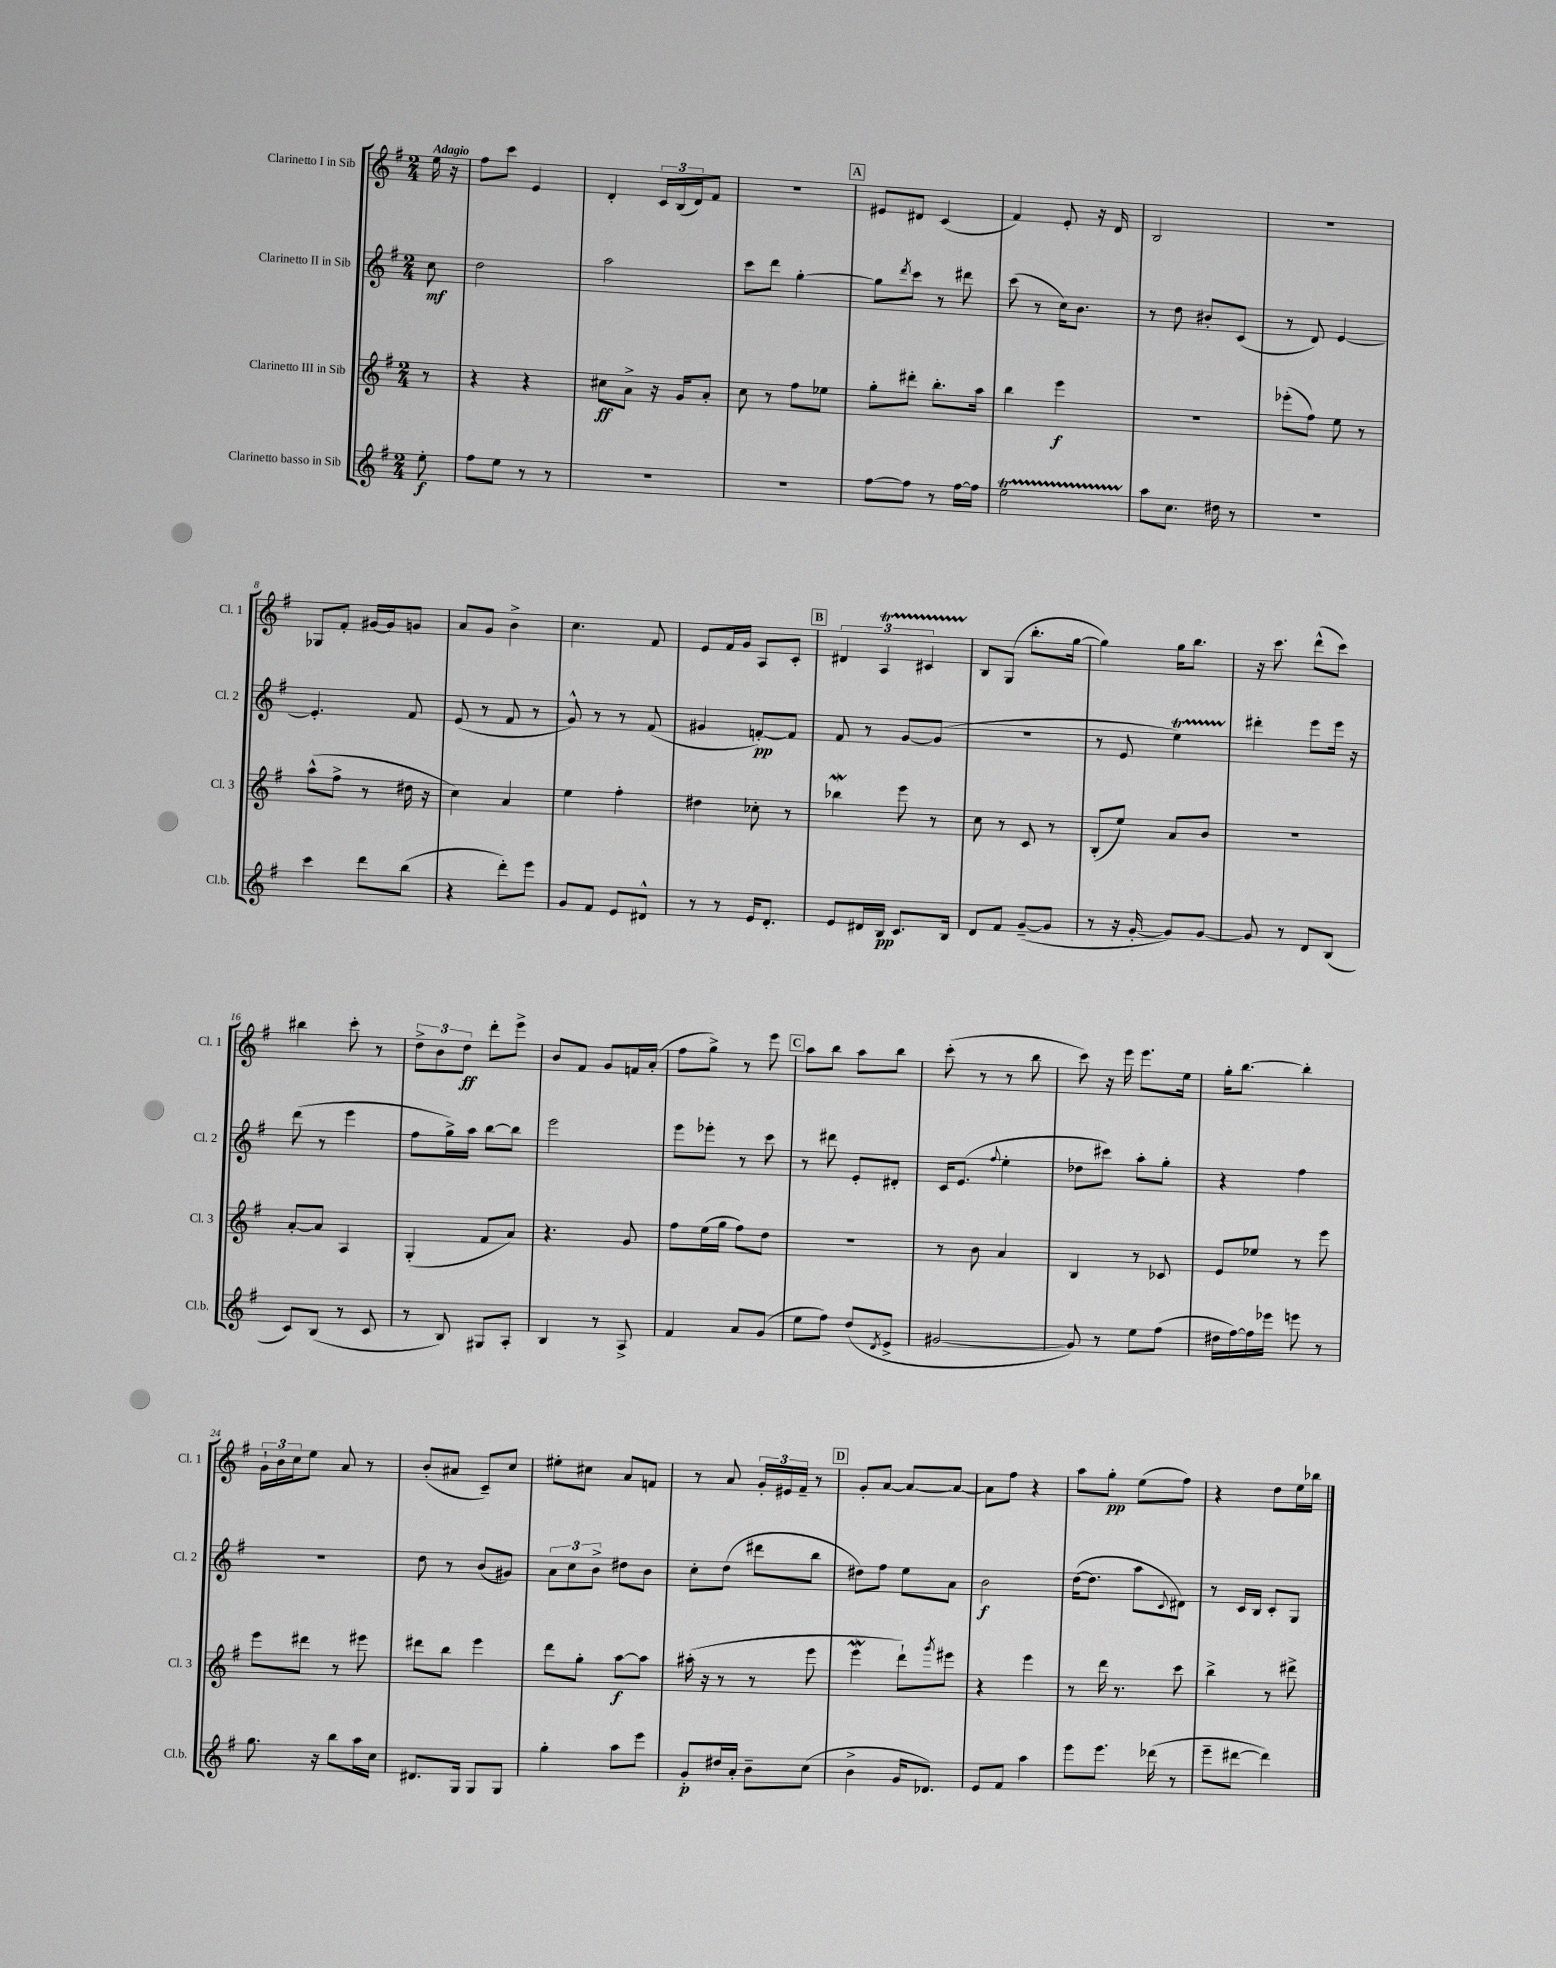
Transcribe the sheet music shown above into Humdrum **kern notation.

**kern	**dynam	**kern	**dynam	**kern	**dynam	**kern	**dynam
*part4	*part4	*part3	*part3	*part2	*part2	*part1	*part1
*staff4	*staff4	*staff3	*staff3	*staff2	*staff2	*staff1	*staff1
*I"Clarinetto basso in Sib	*	*I"Clarinetto III in Sib	*	*I"Clarinetto II in Sib	*	*I"Clarinetto I in Sib	*
*I'Cl.b.	*	*I'Cl. 3	*	*I'Cl. 2	*	*I'Cl. 1	*
*clefG2	*	*clefG2	*	*clefG2	*	*clefG2	*
*k[f#]	*	*k[f#]	*	*k[f#]	*	*k[f#]	*
*M2/4	*	*M2/4	*	*M2/4	*	*M2/4	*
=	=	=	=	=	=	=	=
!	!	!	!	!	!	!LO:TX:a:B:t=Adagio	!
8ee'\	f	8r	.	8cc\	mf	16ee\	.
.	.	.	.	.	.	16r	.
=1	=1	=1	=1	=1	=1	=1	=1
8ff#\L	.	4r	.	2dd\	.	8ff#\L	.
8ee\J	.	.	.	.	.	8ccc\J	.
8r	.	4r	.	.	.	4e/	.
8r	.	.	.	.	.	.	.
=2	=2	=2	=2	=2	=2	=2	=2
2r	.	8cc#X\L	ff	2aa\	.	4d'/	.
.	.	8a^\J	.	.	.	.	.
.	.	16r	.	.	.	24c/LL	.
.	.	.	.	.	.	(24B/	.
.	.	16g/KL	.	.	.	.	.
.	.	.	.	.	.	24d/J)	.
.	.	8a'/J	.	.	.	8f#/J	.
=3	=3	=3	=3	=3	=3	=3	=3
2r	.	8cc\	.	8ccc\L	.	2r	.
.	.	8r	.	8ddd\J	.	.	.
.	.	8ff#\L	.	[4gg'\	.	.	.
.	.	8ee-X\J	.	.	.	.	.
!!LO:REH:place=s1:t=A
=4	=4	=4	=4	=4	=4	=4	=4
[8ff#\L	.	8gg'\L	.	8gg\L]	.	8e#X/L	.
.	.	.	.	8qddd/	.	.	.
8ff#\J]	.	8ddd#X'\J	.	8ccc\J	.	8d#X/J	.
8r	.	8.bb'\L	.	8r	.	(4c/	.
[16ff#\LL	.	.	.	8ddd#X\	.	.	.
16ff#\JJ]	.	16aa\Jk	.	.	.	.	.
=5	=5	=5	=5	=5	=5	=5	=5
2eeT\	.	4bb\	.	(8ccc\	.	4f#/)	.
.	.	.	.	8r	.	.	.
.	.	4eee\	f	16cc\KL)	.	8e'/	.
.	.	.	.	8.b\J	.	.	.
.	.	.	.	.	.	16r	.
.	.	.	.	.	.	16d/	.
=6	=6	=6	=6	=6	=6	=6	=6
8aa\L	.	2r	.	8r	.	2B/	.
8.cc\J	.	.	.	8dd\	.	.	.
.	.	.	.	8b#X'/L	.	.	.
16dd#X\	.	.	.	.	.	.	.
8r	.	.	.	(8c/J	.	.	.
=7	=7	=7	=7	=7	=7	=7	=7
2r	.	(8eee-X'\L	.	8r	.	2r	.
.	.	8ff#\J)	.	8d/)	.	.	.
.	.	8ee\	.	[4e/	.	.	.
.	.	8r	.	.	.	.	.
!!LO:LB:g=z
=8	=8	=8	=8	=8	=8	=8	=8
4ccc\	.	(8aa^^\L	.	4.e'/]	.	8G-X/L	.
.	.	8ff#^\J	.	.	.	8f#'/J	.
8ddd\L	.	8r	.	.	.	[16g#X/LL	.
.	.	.	.	.	.	16g#/J]	.
(8bb\J	.	16dd#X\	.	8f#/	.	8gn/J	.
.	.	16r	.	.	.	.	.
=9	=9	=9	=9	=9	=9	=9	=9
4r	.	4cc\)	.	(8e/	.	8a/L	.
.	.	.	.	8r	.	8g/J	.
8ddd'\L)	.	4a/	.	8f#/	.	4b^\	.
8eee\J	.	.	.	8r	.	.	.
=10	=10	=10	=10	=10	=10	=10	=10
8g/L	.	4ee\	.	8g^^/)	.	4.cc\	.
8f#/J	.	.	.	8r	.	.	.
8e/L	.	4ff#'\	.	8r	.	.	.
8d#X^^/J	.	.	.	(8f#/	.	8f#/	.
=11	=11	=11	=11	=11	=11	=11	=11
8r	.	4dd#X\	.	4g#X/	.	8e/L	.
8r	.	.	.	.	.	16f#/L	.
.	.	.	.	.	.	16g/JJ	.
16e/KL	.	8cc-X'\	.	[8fn'/L)	pp	8A/L	.
8.d'/J	.	.	.	.	.	.	.
.	.	8r	.	8f/J]	.	8c'/J	.
!!LO:REH:place=s1:t=B
=12	=12	=12	=12	=12	=12	=12	=12
8e/L	.	4bb-Xw\	.	8f#/	.	6d#X/	.
16d#X/L	.	.	.	8r	.	.	.
.	.	.	.	.	.	6AT/	.
16B/JJ	pp	.	.	.	.	.	.
8.c/L	.	8eee\	.	[8g/L	.	.	.
.	.	.	.	.	.	6c#XTTT/	.
.	.	8r	.	(8g/J]	.	.	.
16B/Jk	.	.	.	.	.	.	.
=13	=13	=13	=13	=13	=13	=13	=13
8d/L	.	8cc\	.	2r	.	8B/L	.
8f#/J	.	8r	.	.	.	(8G/J	.
([8g~/L	.	8c/	.	.	.	8.bb'\L	.
8g/J]	.	8r	.	.	.	.	.
.	.	.	.	.	.	[16gg\Jk	.
=14	=14	=14	=14	=14	=14	=14	=14
8r	.	(8B'/L	.	8r	.	4gg\])	.
16r	.	8ee/J)	.	8e/	.	.	.
[16g'/	.	.	.	.	.	.	.
8g/L])	.	8a/L	.	4eeT\)	.	16gg\KL	.
.	.	.	.	.	.	8.bb\J	.
[8g/J	.	8b/J	.	.	.	.	.
=15	=15	=15	=15	=15	=15	=15	=15
8g/]	.	2r	.	4ddd#X'\	.	16r	.
.	.	.	.	.	.	8.ccc\	.
8r	.	.	.	.	.	.	.
8d/L	.	.	.	8eee\L	.	(8ddd^^\L	.
(8B/J	.	.	.	16eee\Jk	.	8ccc\J)	.
.	.	.	.	16r	.	.	.
!!LO:LB:g=z
=16	=16	=16	=16	=16	=16	=16	=16
8c/L)	.	[8a'/L	.	(8ddd\	.	4bb#X\	.
(8B/J	.	8a/J]	.	8r	.	.	.
8r	.	4A/	.	4eee\	.	8ccc'\	.
8c/	.	.	.	.	.	8r	.
=17	=17	=17	=17	=17	=17	=17	=17
8r	.	(4G'/	.	8ff#\L	.	12dd^\L	.
.	.	.	.	.	.	12b\	.
8B/)	.	.	.	16gg^\L)	.	.	.
.	.	.	.	.	.	12dd\J	ff
.	.	.	.	16aa\JJ	.	.	.
8G#X/L	.	8f#/L	.	[8bb\L	.	8ddd'\L	.
8A'/J	.	8a/J)	.	8bb\J]	.	8eee^\J	.
=18	=18	=18	=18	=18	=18	=18	=18
4B/	.	4.r	.	2eee\	.	8b/L	.
.	.	.	.	.	.	8f#/J	.
8r	.	.	.	.	.	8g/L	.
8A^/	.	8g/	.	.	.	16fn/L	.
.	.	.	.	.	.	(16a'/JJ	.
=19	=19	=19	=19	=19	=19	=19	=19
4f#/	.	8ff#\L	.	8eee\L	.	8ff#\L	.
.	.	(16ee\L	.	8eee-X'\J	.	8gg^\J)	.
.	.	16gg\JJ	.	.	.	.	.
8a/L	.	8ff#\L)	.	8r	.	8r	.
(8g/J	.	8dd\J	.	8ccc\	.	8eee\	.
!!LO:REH:place=s1:t=C
=20	=20	=20	=20	=20	=20	=20	=20
8ee\L	.	2r	.	8r	.	8aa\L	.
8ff#\J)	.	.	.	8ddd#X\	.	8bb\J	.
(8dd/L	.	.	.	8e'/L	.	8aa\L	.
8qd/	.	.	.	.	.	.	.
8e^/J	.	.	.	8d#X'/J	.	8bb\J	.
=21	=21	=21	=21	=21	=21	=21	=21
[2g#X/	.	8r	.	16c/KL	.	(8ccc'\	.
.	.	.	.	(8.e/J	.	.	.
.	.	8b\	.	.	.	8r	.
.	.	.	.	8qqff#/	.	.	.
.	.	4a/	.	4ee'\	.	8r	.
.	.	.	.	.	.	8bb\	.
=22	=22	=22	=22	=22	=22	=22	=22
8g#/])	.	4B/	.	8dd-X\L	.	8ccc\)	.
8r	.	.	.	8ccc#X\J)	.	16r	.
.	.	.	.	.	.	16eee\	.
8ee\L	.	8r	.	8aa'\L	.	8.eee\L	.
(8ff#\J	.	8c-X/	.	8gg'\J	.	.	.
.	.	.	.	.	.	16ee\Jk	.
=23	=23	=23	=23	=23	=23	=23	=23
16dd#X\LL	.	8e/L	.	4r	.	16gg'\KL	.
[16ff#\)	.	.	.	.	.	[8.bb\J	.
16ff#\]	.	8ee-X/J	.	.	.	.	.
16eee-X\JJ	.	.	.	.	.	.	.
8eeen\	.	8r	.	4ff#\	.	4bb'\]	.
8r	.	8eee\	.	.	.	.	.
!!LO:LB:g=z
=24	=24	=24	=24	=24	=24	=24	=24
8.gg\	.	8eee\L	.	2r	.	24g`\LL	.
.	.	.	.	.	.	24b\	.
.	.	.	.	.	.	24cc\J	.
.	.	8ddd#X\J	.	.	.	8ee\J	.
16r	.	.	.	.	.	.	.
8bb\L	.	8r	.	.	.	8a/	.
16aa\L	.	8eee#X\	.	.	.	8r	.
16cc\JJ	.	.	.	.	.	.	.
=25	=25	=25	=25	=25	=25	=25	=25
8.d#X/L	.	8ddd#X\L	.	8dd\	.	(8b'/L	.
.	.	8bb\J	.	8r	.	8a#X/J	.
16G/Jk	.	.	.	.	.	.	.
8G/L	.	4eee\	.	(8b/L	.	8c~/L)	.
8G/J	.	.	.	8g#X/J)	.	8cc/J	.
=26	=26	=26	=26	=26	=26	=26	=26
4gg'\	.	8ddd\L	.	12a\L	.	8ee#X'\L	.
.	.	.	.	12cc\	.	.	.
.	.	8gg'\J	.	.	.	8cc#X\J	.
.	.	.	.	12b^\J	.	.	.
8aa\L	.	[8aa\L	f	8dd#X\L	.	8a/L	.
8eee\J	.	8aa\J]	.	8b\J	.	8fn/J	.
=27	=27	=27	=27	=27	=27	=27	=27
8g'/L	p	(16aa#X'\	.	8cc'\L	.	8r	.
.	.	16r	.	.	.	.	.
16dd#X/L	.	8r	.	(8dd\J	.	8a/	.
16a'/JJ	.	.	.	.	.	.	.
8b~\L	.	8r	.	8ddd#X\L	.	24g'/LL	.
.	.	.	.	.	.	24e#X/	.
.	.	.	.	.	.	24f#~/JJ	.
(8cc\J	.	8eee\	.	8bb\J	.	8r	.
!!LO:REH:place=s1:t=D
=28	=28	=28	=28	=28	=28	=28	=28
4b^\	.	4eeeW\	.	8dd#X\L)	.	8g'/L	.
.	.	.	.	8ff#\J	.	[8a/J	.
16g/KL	.	8ddd`\L)	.	8ee\L	.	8a/L_	.
8.d-X/J)	.	.	.	.	.	.	.
.	.	8qggg/	.	.	.	.	.
.	.	8eee#X\J	.	8a\J	.	8a/J_	.
=29	=29	=29	=29	=29	=29	=29	=29
8e/L	.	4r	.	2b\	f	8a\L]	.
8f#/J	.	.	.	.	.	8ff#\J	.
4aa\	.	4eee\	.	.	.	4r	.
=30	=30	=30	=30	=30	=30	=30	=30
8eee\L	.	8r	.	([16dd\KL	.	8aa\L	.
.	.	.	.	8.dd\J]	.	.	.
8.eee\J	.	16ddd\	.	.	.	8gg'\J	pp
.	.	8.r	.	.	.	.	.
.	.	.	.	8aa\L	.	(8ee\L	.
(16ddd-X\	.	.	.	.	.	.	.
.	.	.	.	8qqc/	.	.	.
8r	.	8ccc\	.	8d#X\J)	.	8ff#\J)	.
=31	=31	=31	=31	=31	=31	=31	=31
8eee~\L	.	4bb^\	.	8r	.	4r	.
[8ddd#X\J	.	.	.	16c/LL	.	.	.
.	.	.	.	16B/JJ	.	.	.
4ddd#\])	.	8r	.	8c'/L	.	8dd\L	.
.	.	8ddd#X^\	.	8G/J	.	16ee\L	.
.	.	.	.	.	.	16bb-X\JJ	.
==	==	==	==	==	==	==	==
*-	*-	*-	*-	*-	*-	*-	*-
